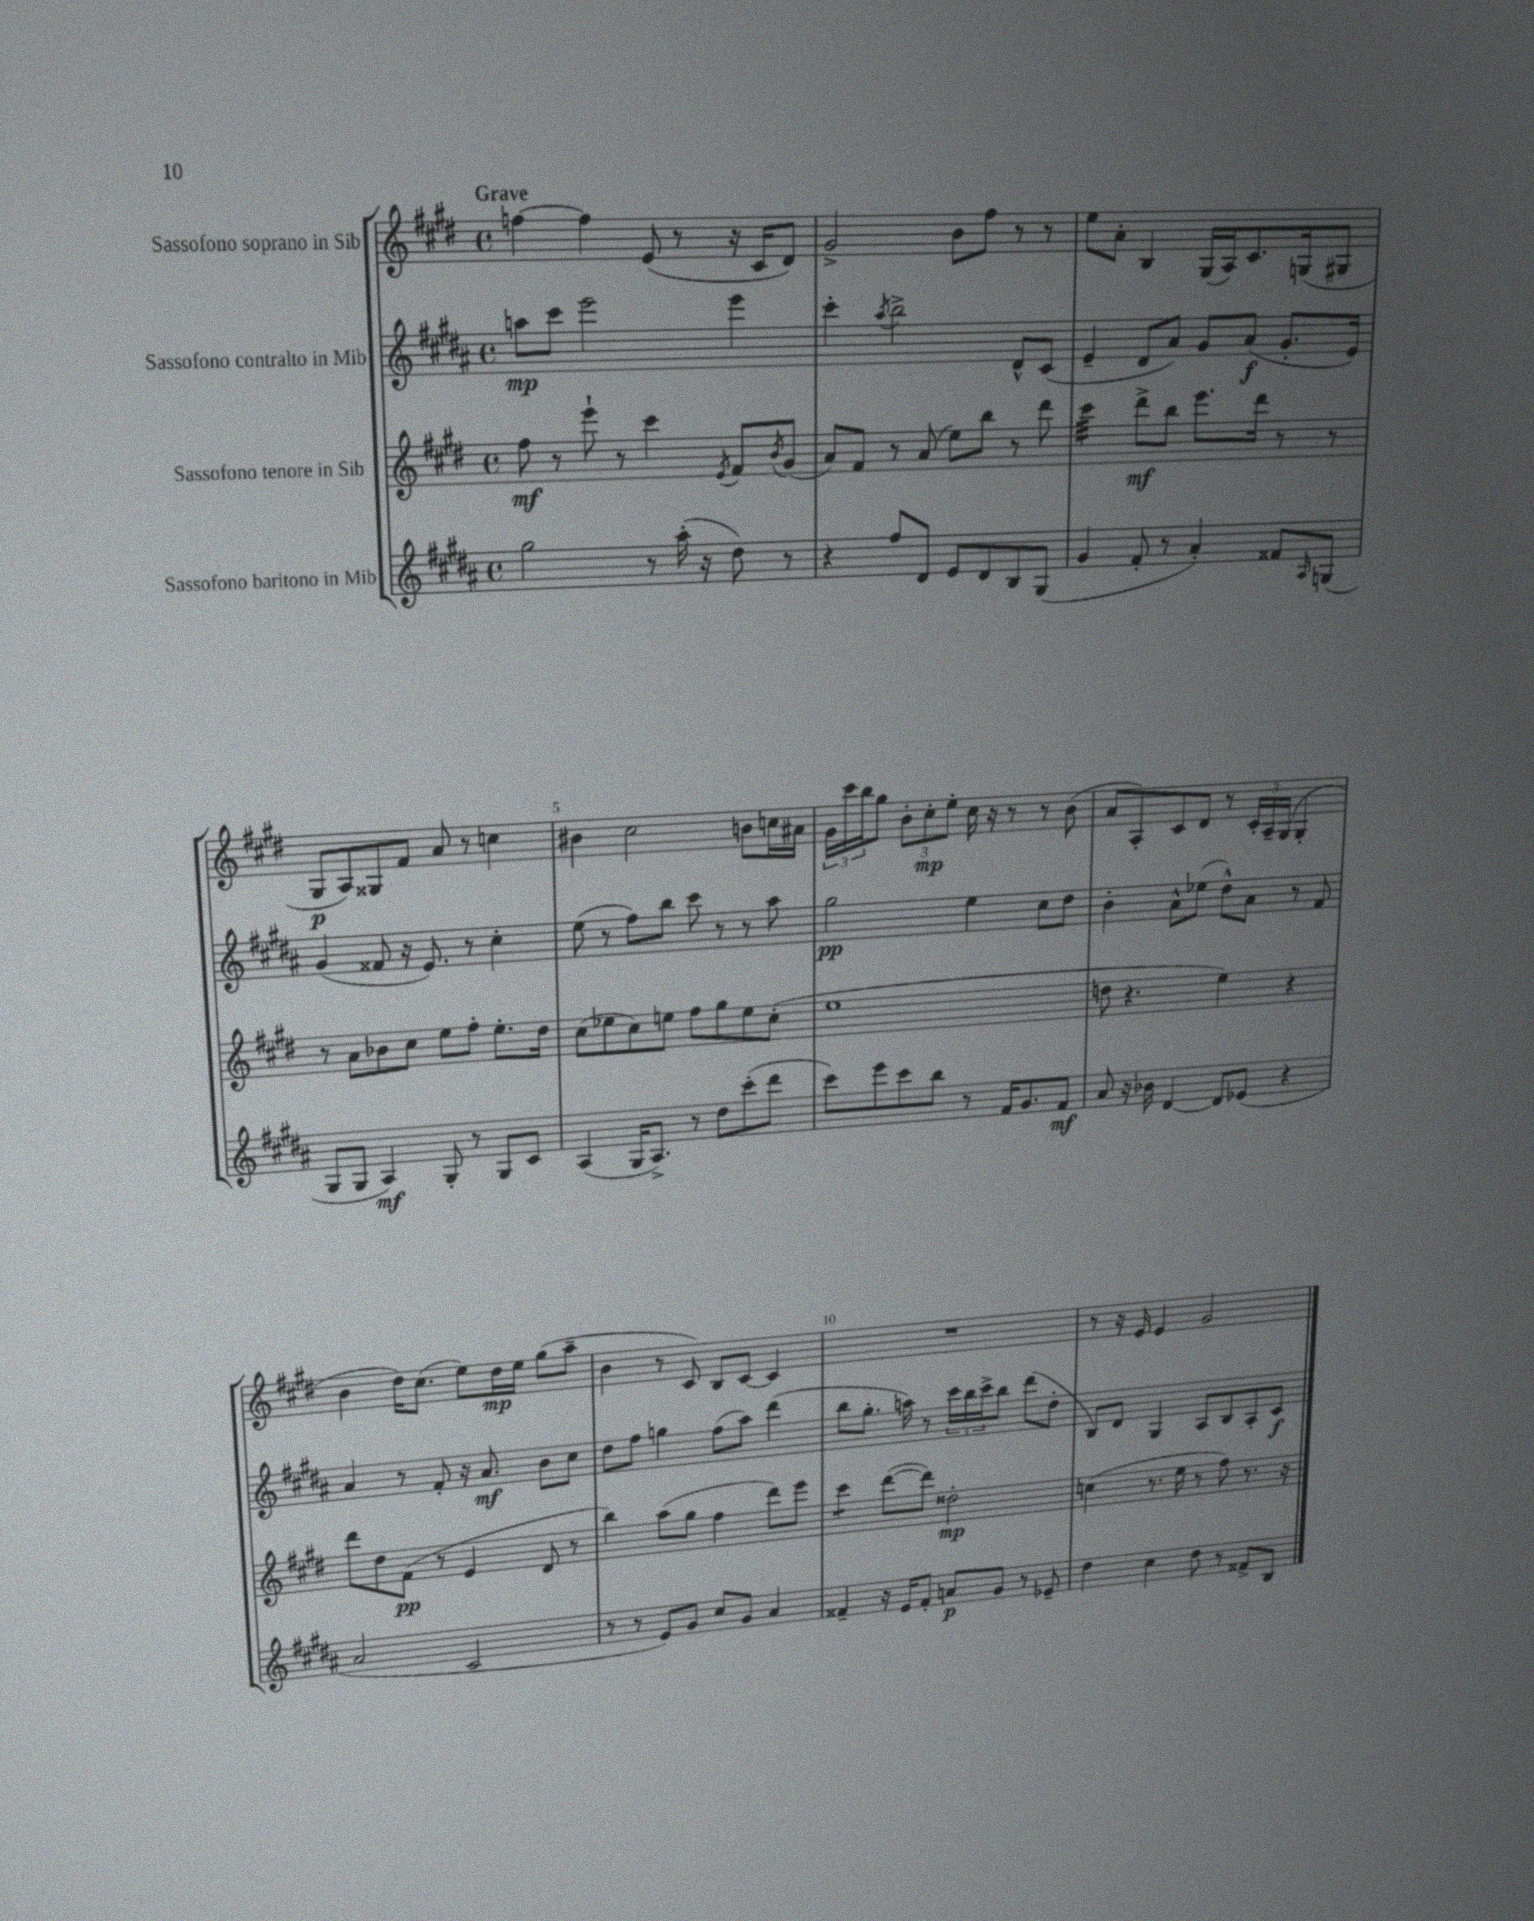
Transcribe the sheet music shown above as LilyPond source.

<<
\new StaffGroup <<
\new Staff = "s0" \with { instrumentName = "Sassofono soprano in Sib" } {
    \clef treble \key e \major \defaultTimeSignature \time 4/4 \tempo "Grave"
    f''4~ f''4 e'8( r8 r16 cis'16 dis'8) |
    gis'2-> b'8 fis''8 r8 r8 |
    e''8 a'8-. b4 gis16( a16) cis'8. g16( gis8 |
    gis8\p a8) gisis8 fis'8 a'8 r8 c''4 |
    bis'4 cis''2 b'8 c''16 ais'16 |
    \tuplet 3/2 { gis'16 cis'''16 b''16 } gis''8 \tuplet 3/2 { b'8-. cis''8-.\mp e''8-. } cis''16 r16 r8 r8 b'8( |
    a'8 a8-.) cis'8 dis'8 r8 \tuplet 3/2 { cis'16-. a16-- gis16( } gis4-. |
    b'4 dis''16) cis''8.( e''8) dis''16\mp e''16 gis''8( a''8-- |
    b'4 r8 cis'8) b8 cis'8~ cis'4 |
    R1 |
    r8 r16 e'16 e'4 gis'2 \bar "|." |
}
\new Staff = "s1" \with { instrumentName = "Sassofono contralto in Mib" } {
    \clef treble \key b \major \defaultTimeSignature \time 4/4
    a''8\mp cis'''8 e'''2 e'''4 |
    cis'''4-. \acciaccatura { ais''8 } b''2-> dis'8-^ cis'8( |
    e'4-- dis'8 ais'8) gis'8 ais'8\f( gis'8.-. e'16) |
    gis'4( fisis'8 r16 e'8.) r8 cis''4-. |
    e''8( r8 fis''8) b''8 cis'''8 r8 r8 ais''8 |
    gis''2\pp e''4 cis''8 dis''8 |
    b'4-. ais'8-^ ees''8( dis''8-^) ais'8 r8 fis'8 |
    ais'4 r8 fis'8-. r16 ais'8.\mf b'8 cis''8 |
    dis''8 fis''8 g''4 fis''8( ais''8) dis'''4( |
    b''8 gis''8.-. a''16) r8 \tuplet 3/2 { cis'''16 b''16 cis'''16-> } b''8 dis'''8( dis''8-. |
    b8) dis'8 gis4 ais8 b8 ais8-. cis'8\f \bar "|." |
}
\new Staff = "s2" \with { instrumentName = "Sassofono tenore in Sib" } {
    \clef treble \key e \major \defaultTimeSignature \time 4/4
    fis''8\mf r8 e'''8-! r8 cis'''4 \acciaccatura { e'8 } fis'8 \acciaccatura { b'8 } gis'8( |
    a'8) fis'8 r8 a'8( e''8) b''8 r8 dis'''8 |
    cis'''4:32 dis'''8->\mf b''8 e'''8. dis'''16 r8 r8 |
    r8 a'8 bes'8 cis''8 e''8 fis''8-. e''8.-. dis''16 |
    cis''8( ees''8 cis''8) e''8 fis''8 gis''8 e''8 cis''8-.( |
    e''1 |
    d''8 r4. e''4) r4 |
    dis'''8 dis''8 fis'8\pp( r8 e'4 dis'8 r8 |
    b''4) a''8( gis''8 fis''4 dis'''8) e'''8 |
    cis'''4:8 dis'''8~( dis'''8) disis''2-.\mp |
    c''4( r8. e''16 r8 fis''8) r8. r16 \bar "|." |
}
\new Staff = "s3" \with { instrumentName = "Sassofono baritono in Mib" } {
    \clef treble \key b \major \defaultTimeSignature \time 4/4
    gis''2 r8 ais''16-.( r16 dis''8) r8 |
    r4 fis''8 dis'8 e'8 dis'8 b8 gis8( |
    gis'4 fis'8-. r8 ais'4-.) fisis'8 \grace { ais16 } g8( |
    gis8 gis8 ais4\mf) gis8-. r8 gis8 cis'8 |
    ais4( gis16 ais8.->) r8 dis''8 cis'''8-.( dis'''8 |
    cis'''8) e'''8 cis'''8 b''8 r8 fis'16 gis'8. fis'8\mf |
    ais'8 r16 bes'16 dis'4~ dis'8 ees'8( r4 |
    ais'2 cis'2 |
    r8 r8 e'8) gis'8 cis''8 gis'8 ais'4 |
    fisis'4-- r16 e'16 fisis'8-. a'8\p gis'8 r8 ees'8-- |
    dis''4 cis''4 dis''8 r8 fisis'8-> b8 \bar "|." |
}
>>
>>
\layout { \context { \Score \override BarNumber.break-visibility = ##(#f #t #t) barNumberVisibility = #(every-nth-bar-number-visible 5) } }
